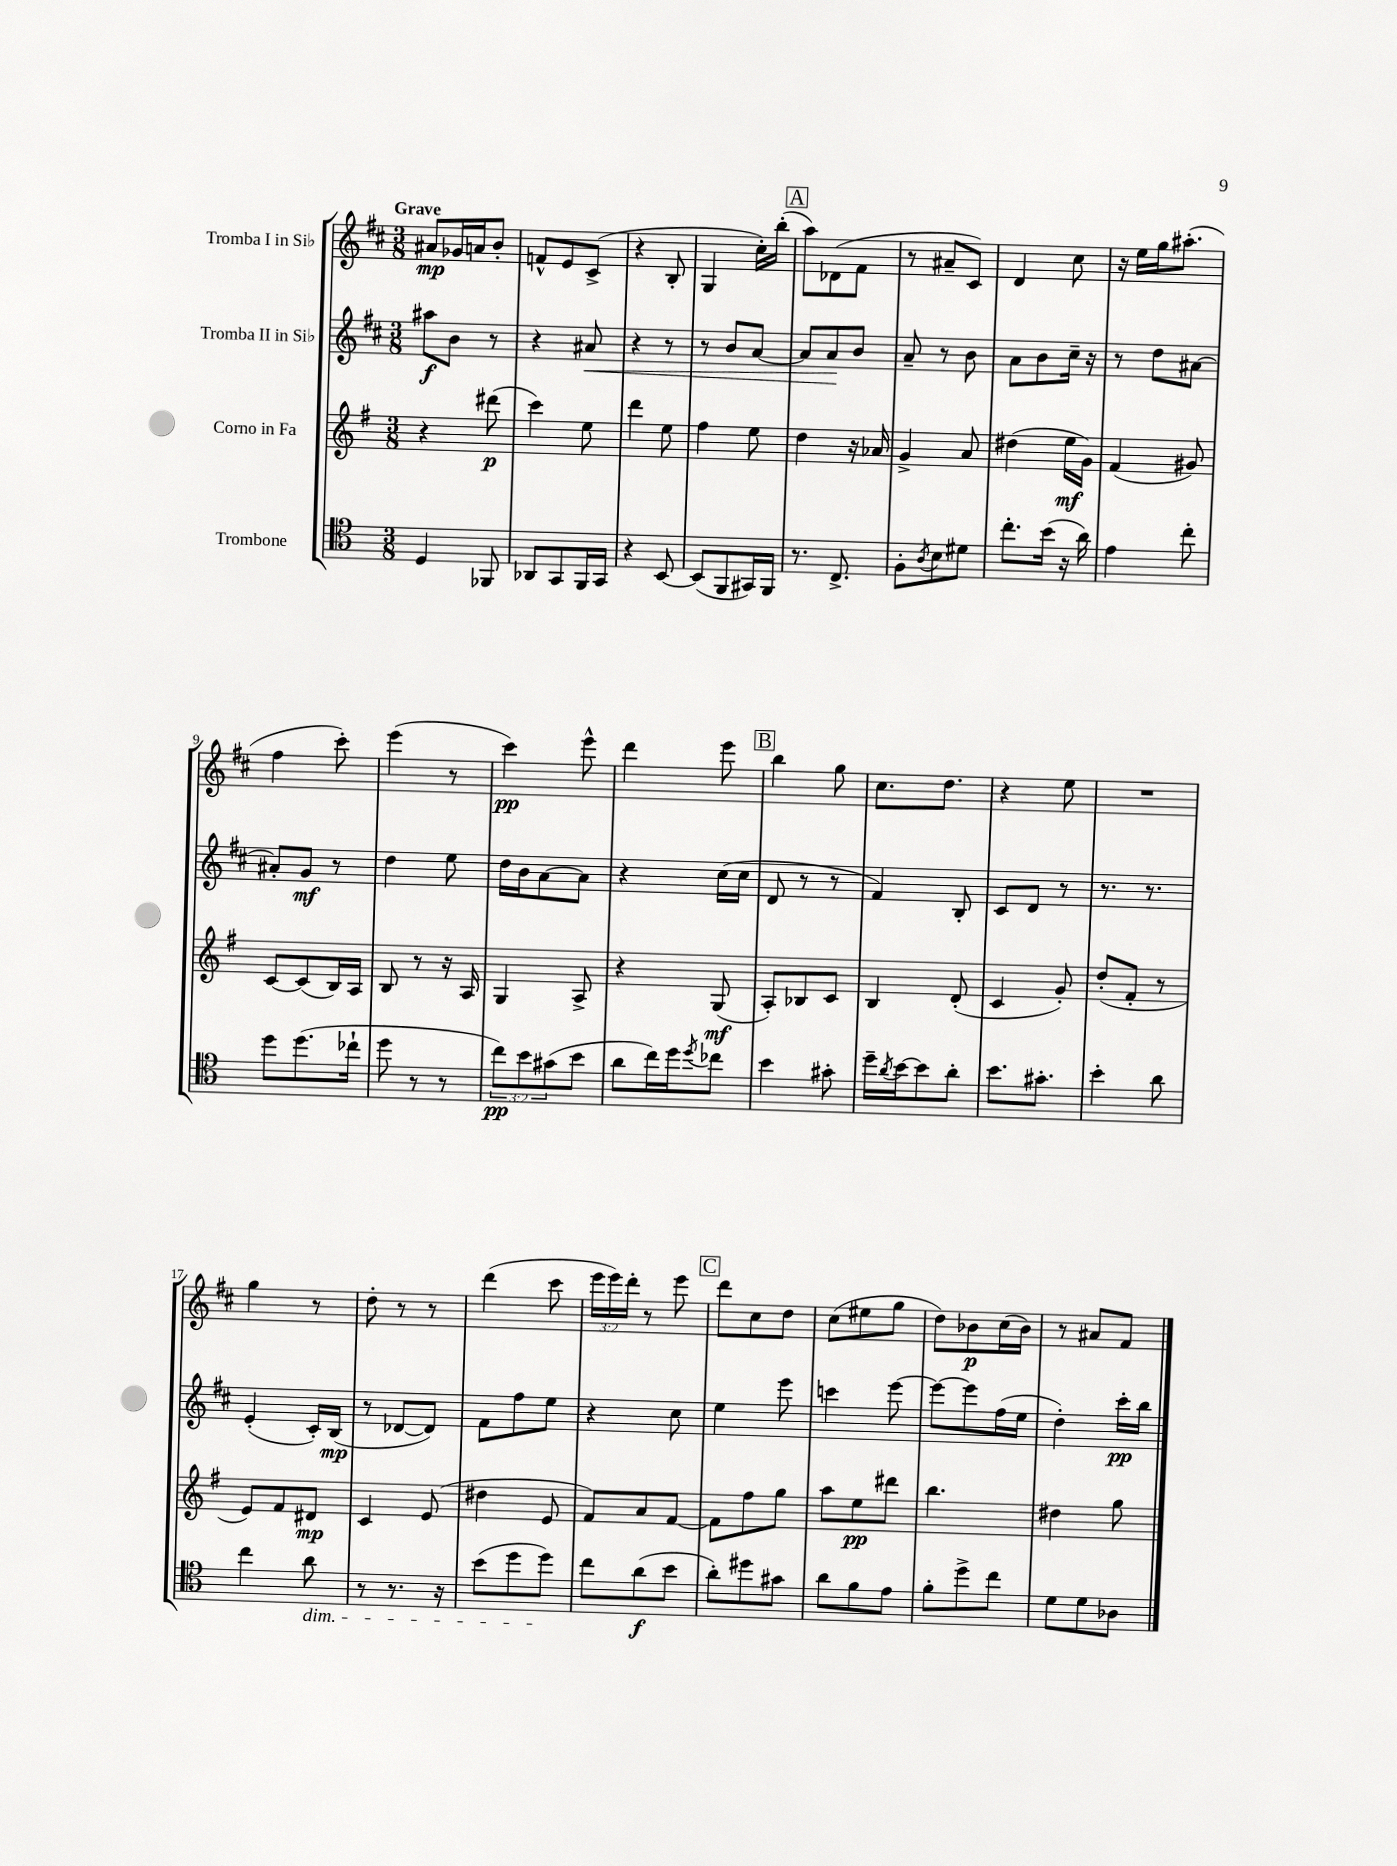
<<
\new StaffGroup <<
\new Staff = "s0" \with { instrumentName = "Tromba I in Sib" } {
    \clef treble \key d \major \numericTimeSignature \time 3/8 \override Staff.TupletNumber.text = #tuplet-number::calc-fraction-text \tempo "Grave"
    ais'8\mp ges'16 a'16 b'8-. |
    f'8-^ e'8 cis'8->( |
    r4 b8-. |
    g4 cis''16-.) b''16-.( |
    \mark \markup { \box "A" } a''8) des'8( fis'8 |
    r8 ais'8-- cis'8) |
    d'4 cis''8 |
    r16 e''16 g''16 ais''8.-.( |
    fis''4 cis'''8-.) |
    e'''4( r8 |
    cis'''4\pp) e'''8-^ |
    d'''4 e'''8 |
    \mark \markup { \box "B" } b''4 g''8 |
    cis''8. d''8. |
    r4 e''8 |
    R4. |
    g''4 r8 |
    d''8-. r8 r8 |
    d'''4( cis'''8 |
    \tuplet 3/2 { e'''16 e'''16) d'''16-. } r8 e'''8 |
    \mark \markup { \box "C" } d'''8 cis''8 d''8 |
    cis''8( eis''8 g''8 |
    d''8) bes'8\p cis''16( bes'16) |
    r8 ais'8 fis'8 \bar "|." |
}
\new Staff = "s1" \with { instrumentName = "Tromba II in Sib" } {
    \clef treble \key d \major \numericTimeSignature \time 3/8
    ais''8\f b'8 r8 |
    r4 ais'8\< |
    r4 r8 |
    r8 b'8 a'8~ |
    \mark \markup { \box "A" } a'8 a'8\! b'8 |
    a'8-- r8 b'8 |
    a'8 b'8 cis''16-- r16 |
    r8 d''8 ais'8~ |
    ais'8-. g'8\mf r8 |
    d''4 e''8 |
    d''16 b'16 a'8~ a'8 |
    r4 cis''16( cis''16 |
    \mark \markup { \box "B" } d'8 r8 r8 |
    fis'4) b8-. |
    cis'8 d'8 r8 |
    r8. r8. |
    e'4-.( cis'16-.) b16\mp( |
    r8 des'8~ des'8) |
    fis'8 fis''8 e''8 |
    r4 cis''8 |
    \mark \markup { \box "C" } e''4 e'''8 |
    c'''4 e'''8~ |
    e'''8~ e'''8 fis''16( e''16 |
    d''4-.) cis'''16-.\pp b''16 \bar "|." |
}
\new Staff = "s2" \with { instrumentName = "Corno in Fa" } {
    \clef treble \key g \major \numericTimeSignature \time 3/8
    r4 dis'''8\p( |
    c'''4) e''8 |
    d'''4 e''8 |
    fis''4 e''8 |
    \mark \markup { \box "A" } d''4 r16 aes'16 |
    g'4-> a'8 |
    dis''4( e''16\mf g'16) |
    fis'4( gis'8) |
    c'8~ c'8( b16) a16 |
    b8 r8 r16 a16 |
    g4 a8-> |
    r4 g8\mf( |
    \mark \markup { \box "B" } a8-.) bes8 c'8 |
    b4 d'8-.( |
    c'4 g'8-.) |
    d''8-.( fis'8-. r8 |
    e'8) fis'8 dis'8\mp |
    c'4 e'8( |
    dis''4 e'8 |
    fis'8) a'8 fis'8~ |
    \mark \markup { \box "C" } fis'8 fis''8 g''8 |
    a''8 e''8\pp dis'''8 |
    b''4. |
    dis''4 g''8 \bar "|." |
}
\new Staff = "s3" \with { instrumentName = "Trombone" } {
    \clef tenor \key c \major \numericTimeSignature \time 3/8 \override Staff.TupletNumber.text = #tuplet-number::calc-fraction-text
    d4 fes,8 |
    aes,8 g,8 f,16 g,16 |
    r4 b,8~ |
    b,8( f,8 gis,16) f,16 |
    \mark \markup { \box "A" } r8. c8.-> |
    f8-. \acciaccatura { a8 } b8 dis'8 |
    c''8.-. b'16( r16 a'16) |
    e'4 c''8-. |
    d''8 d''8.( ces''16-! |
    d''8 r8 r8 |
    \tuplet 3/2 { c''8\pp) b'8 gis'8( } b'8 |
    a'8 c''16) d''16 \acciaccatura { d''8 } ces''8 |
    \mark \markup { \box "B" } b'4 gis'8-. |
    d''16-- \acciaccatura { a'8 } b'16~ b'8 a'8-. |
    b'8. gis'8.-. |
    b'4-. a'8 |
    c''4 a'8\dim |
    r8 r8. r16 |
    b'8( d''8 d''8\!) |
    c''8 a'8\f( b'8 |
    \mark \markup { \box "C" } a'8-.) dis''8 gis'8 |
    a'8 f'8 e'8 |
    f'8-. d''8-> c''8 |
    d'8 d'8 aes8 \bar "|." |
}
>>
>>
